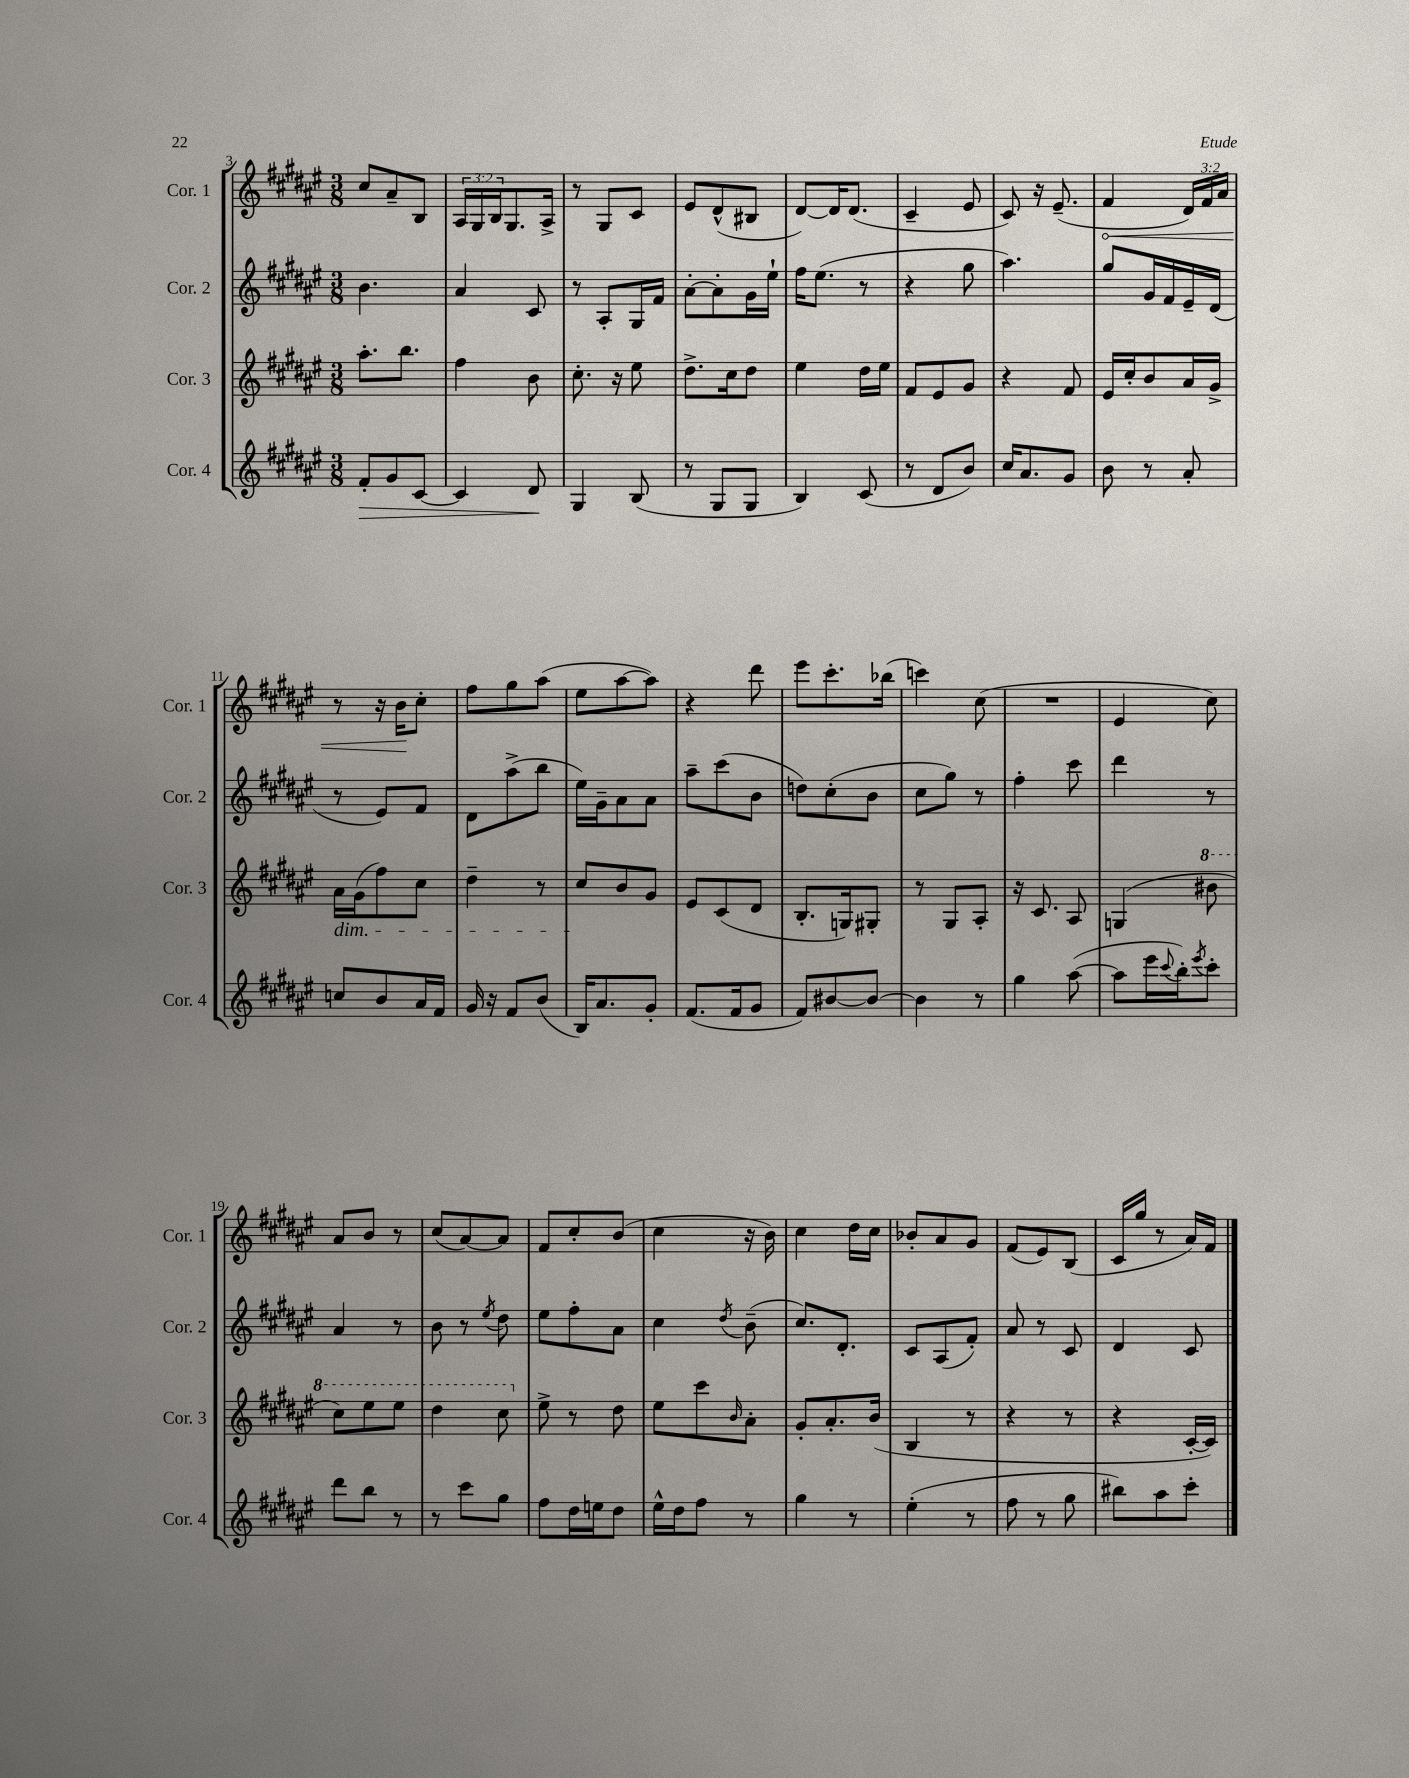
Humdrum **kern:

**kern	**kern	**kern	**kern
*staff4	*staff3	*staff2	*staff1
*clefG2	*clefG2	*clefG2	*clefG2
*k[f#c#g#d#a#e#]	*k[f#c#g#d#a#e#]	*k[f#c#g#d#a#e#]	*k[f#c#g#d#a#e#]
*M3/8	*M3/8	*M3/8	*M3/8
8f#'	8.aa#'	4.b	8cc#
8g#	.	.	8a#~
.	8.bb	.	.
[8c#	.	.	8B
=	=	=	=
4c#]	4ff#	4a#	24A#
.	.	.	24G#
.	.	.	24B
.	.	.	8.G#
8d#	8b	8c#	.
.	.	.	16A#^
=	=	=	=
4G#	8.cc#'	8r	8r
.	.	8A#'	8G#
.	16r	.	.
(8B	8ee#	16G#	8c#
.	.	16f#	.
=	=	=	=
8r	8.dd#^	[8a#'	8e#
8G#	.	8a#']	(8d#^^
.	16cc#	.	.
8G#	8dd#	16g#	8B#
.	.	16ee#`	.
=	=	=	=
4B)	4ee#	16ff#	[8d#)
.	.	(8.ee#	.
.	.	.	16d#]
.	.	.	(8.d#
(8c#	16dd#	8r	.
.	16ee#	.	.
=	=	=	=
8r	8f#	4r	4c#~
8d#	8e#	.	.
8b)	8g#	8gg#	8e#
=	=	=	=
16cc#	4r	4.aa#)	8c#)
8.a#	.	.	.
.	.	.	16r
.	.	.	(8.e#~
8g#	8f#	.	.
=	=	=	=
8b	16e#	8gg#	4f#
.	16cc#'	.	.
8r	8b	16g#	.
.	.	16f#	.
8a#'	16a#	16e#~	24d#)
.	.	.	24f#
.	16g#^	(16d#	.
.	.	.	24a#
=	=	=	=
8cc	16a#	8r	8r
.	(16g#	.	.
8b	8ff#)	8e#)	16r
.	.	.	16b
16a#	8cc#	8f#	8cc#'
16f#	.	.	.
=	=	=	=
16g#	4dd#~	8d#	8ff#
16r	.	.	.
8f#	.	(8aa#^	8gg#
(8b	8r	8bb	(8aa#
=	=	=	=
16B)	8cc#	16ee#)	8ee#
8.a#	.	16g#~	.
.	8b	8a#	[8aa#
8g#'	8g#	8a#	8aa#])
=	=	=	=
(8.f#	8e#	8aa#~	4r
.	(8c#	(8ccc#	.
16f#	.	.	.
8g#	8d#	8b	8ddd#
=	=	=	=
8f#)	8.B'	8dd)	8eee#
[8b#	.	(8cc#'	8.ccc#'
.	16G)	.	.
8b#_	8G#'	8b	.
.	.	.	(16bb-
=	=	=	=
4b#]	8r	8cc#	4ccc)
.	8G#	8gg#)	.
8r	8A#'	8r	(8cc#
=	=	=	=
4gg#	16r	4ff#'	4.r
.	8.c#	.	.
([8aa#	8A#	8ccc#	.
=	=	=	=
8aa#]	(4G	4ddd#	4e#
16eee#	.	.	.
8qqccc#	.	.	.
16bb')	.	.	.
8qeee#	.	.	.
8ccc#'	8bb#	8r	8cc#)
=	=	=	=
8ddd#	8ccc#)	4a#	8a#
8bb	8eee#	.	8b
8r	8eee#	8r	8r
=	=	=	=
8r	4ddd#	8b	(8cc#
8ccc#	.	8r	[8a#)
.	.	8qee#	.
8gg#	8ccc#	8dd#	8a#]
=	=	=	=
8ff#	8ee#^	8ee#	8f#
16dd#	8r	8ff#'	8cc#'
16ee	.	.	.
8dd#	8dd#	8a#	(8b
=	=	=	=
16ee#^^	8ee#	4cc#	4cc#
16dd#	.	.	.
8ff#	8ccc#	.	.
.	16qqb	8qdd#	.
8r	8a#'	(8b~	16r
.	.	.	16b)
=	=	=	=
4gg#	8g#'	8.cc#)	4cc#
.	8.a#'	.	.
.	.	8.d#'	.
8r	.	.	16dd#
.	(16b	.	16cc#
=	=	=	=
(4ee#'	4B	8c#	8b-'
.	.	(8A#	8a#
8r	8r	8f#')	8g#
=	=	=	=
8ff#	4r	8a#	(8f#
8r	.	8r	8e#)
8gg#	8r	8c#	(8B
=	=	=	=
8bb#)	4r	4d#	16c#
.	.	.	16gg#
8aa#	.	.	8r
8ccc#'	[16c#'	8c#	16a#)
.	16c#])	.	16f#
==	==	==	==
*-	*-	*-	*-
